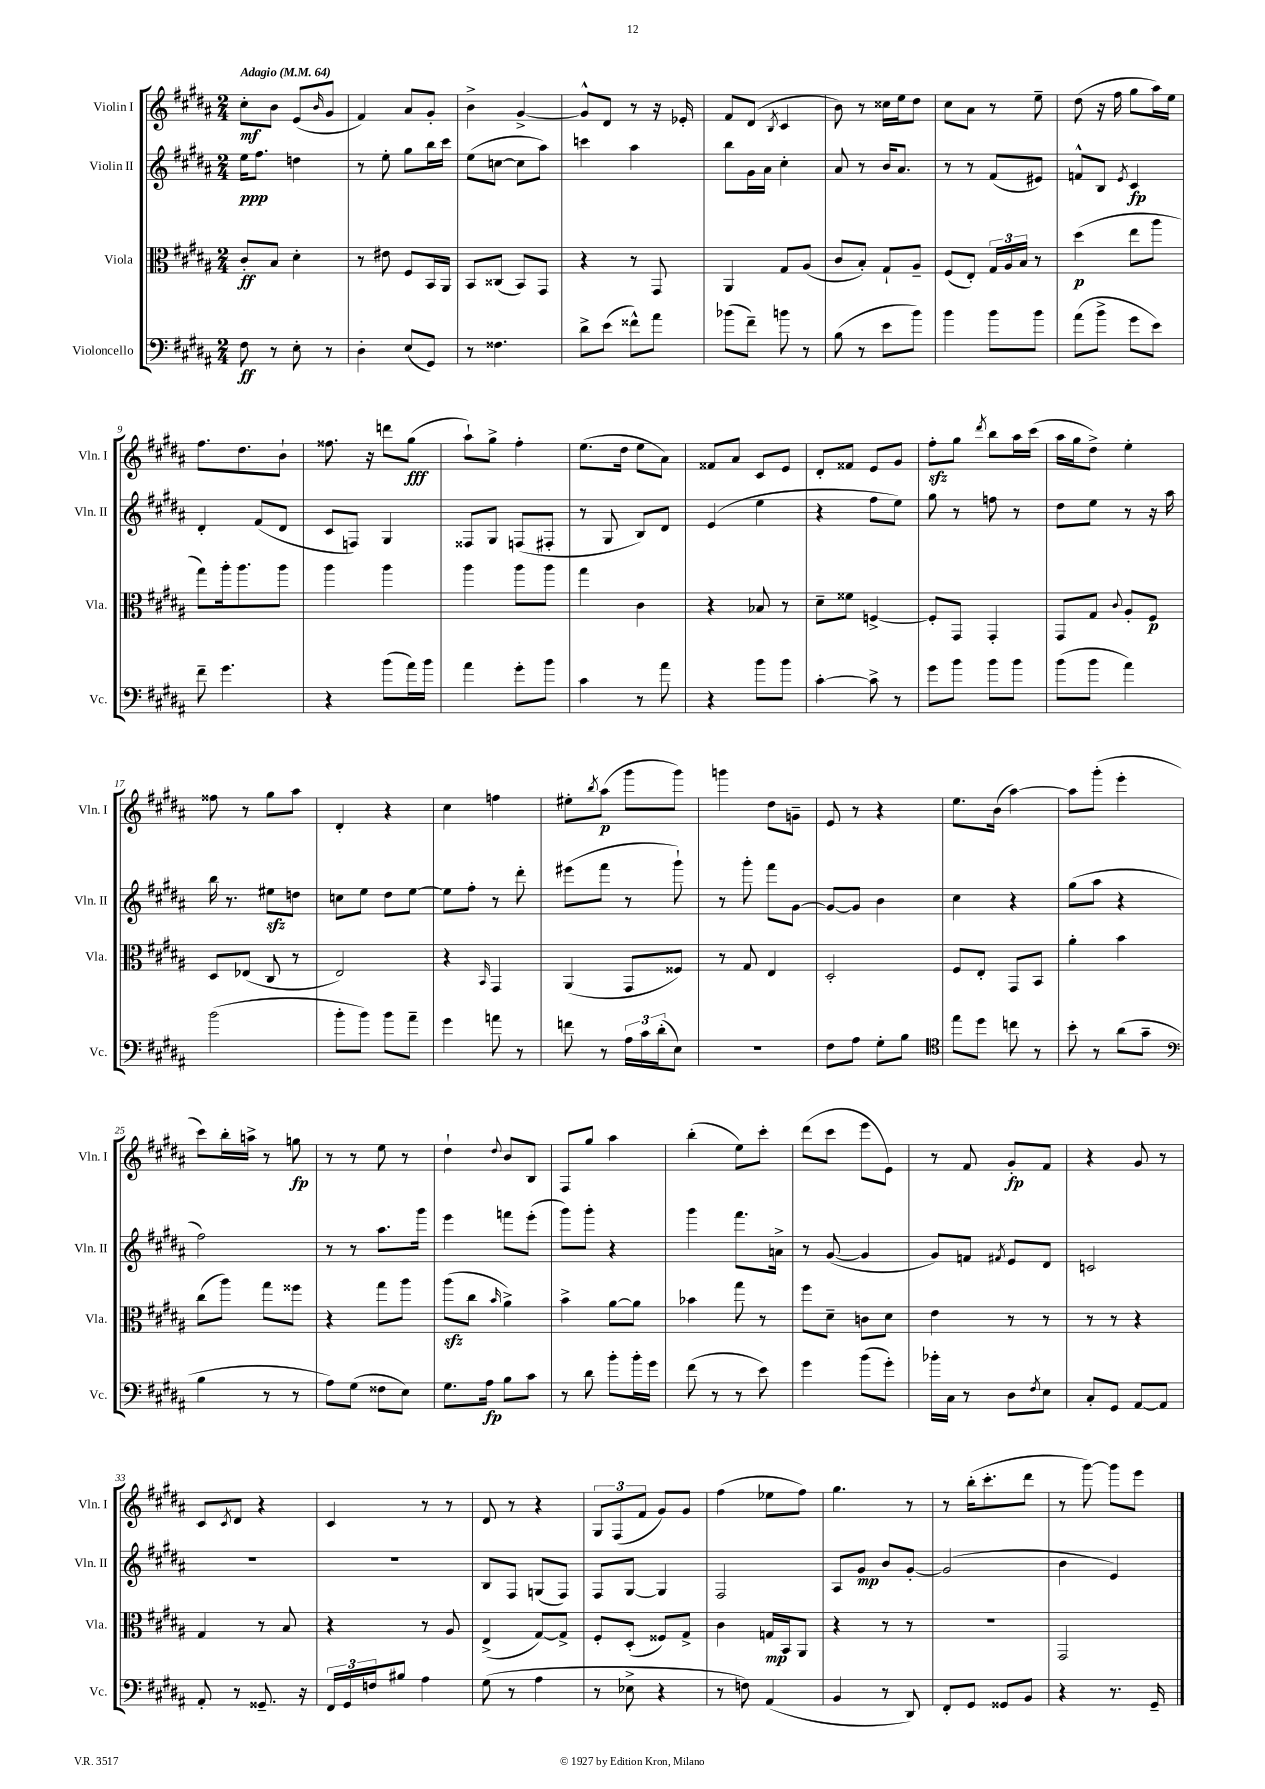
<<
\new StaffGroup <<
\new Staff = "s0" \with { instrumentName = "Violin I" shortInstrumentName = "Vln. I" } {
    \clef treble \key b \major \numericTimeSignature \time 2/4 \tempo "Adagio" 4 = 64
    cis''8-.\mf b'8 e'8( \grace { b'16 } gis'8 |
    fis'4) ais'8 gis'8-. |
    b'4-> gis'4~-> |
    gis'8-^ dis'8 r8 r16 ees'16-. |
    fis'8 dis'8( \acciaccatura { b8 } cis'4 |
    b'8) r8 cisis''16 e''16 dis''8 |
    cis''8 ais'8 r8 e''8-- |
    dis''8( r16 fis''16 gis''8 ais''16) e''16 |
    fis''8. dis''8. b'8-! |
    fisis''8. r16 d'''8 gis''8\fff( |
    ais''8-!) gis''8-> fis''4-. |
    e''8.( dis''16 e''8 ais'8) |
    fisis'8 ais'8 cis'8 e'8 |
    dis'8-. fisis'8 e'8 gis'8 |
    fis''8-.\sfz gis''8 \acciaccatura { dis'''8 } b''8 ais''16 cis'''16( |
    ais''16 gis''16 dis''8->) e''4-. |
    fisis''8 r8 gis''8 ais''8 |
    dis'4-. r4 |
    cis''4 f''4 |
    eis''8-. \acciaccatura { b''8 } ais''8\p( gis'''8 gis'''8) |
    g'''4 dis''8 g'8-- |
    e'8 r8 r4 |
    e''8. b'16( ais''4~) |
    ais''8 gis'''8-.( e'''4-. |
    cis'''8) b''16-. a''16-> r8 g''8\fp |
    r8 r8 e''8 r8 |
    dis''4-! \appoggiatura { dis''8 } b'8 b8 |
    fis8 gis''8 ais''4 |
    b''4-.( e''8) cis'''8-. |
    dis'''8( cis'''8 e'''8 e'8) |
    r8 fis'8 gis'8-.\fp fis'8 |
    r4 gis'8 r8 |
    cis'8 \acciaccatura { cis'8 } dis'8 r4 |
    cis'4 r8 r8 |
    dis'8 r8 r4 |
    \tuplet 3/2 { gis8 fis8( fis'8 } gis'8) gis'8 |
    fis''4( ees''8 fis''8) |
    gis''4. r8 |
    r8 b''16-.( cis'''8.-. dis'''8 |
    r8 gis'''8~) gis'''8 e'''8 \bar "|." |
}
\new Staff = "s1" \with { instrumentName = "Violin II" shortInstrumentName = "Vln. II" } {
    \clef treble \key b \major \numericTimeSignature \time 2/4
    e''16\ppp fis''8. d''4 |
    r8 e''8-. gis''8 b''16 cis'''16 |
    e''8( c''8~ c''8 ais''8) |
    c'''4 ais''4 |
    b''8 gis'16 ais'16 cis''4-. |
    ais'8 r8 b'16 ais'8. |
    r8 r8 fis'8( eis'8) |
    f'8-^ b8 \acciaccatura { e'8 } cis'4\fp |
    dis'4-. fis'8( dis'8 |
    cis'8 f8) gis4 |
    fisis8 gis8 f8( fis8-. |
    r8 gis8 b8) dis'8 |
    e'4( e''4 |
    r4 fis''8 e''8) |
    gis''8 r8 f''8 r8 |
    dis''8 e''8 r8 r16 ais''16 |
    b''16 r8. eis''8\sfz d''8 |
    c''8 e''8 dis''8 e''8~ |
    e''8 fis''8-. r8 dis'''8-. |
    eis'''8( fis'''8 r8 gis'''8-!) |
    r8 gis'''8-. fis'''8 gis'8~ |
    gis'8~ gis'8 b'4 |
    cis''4 r4 |
    gis''8( ais''8 r4 |
    fis''2) |
    r8 r8 ais''8. gis'''16 |
    e'''4 f'''8 e'''8-.( |
    gis'''8) gis'''8-. r4 |
    gis'''4 fis'''8. a'16-> |
    r8 gis'8~( gis'4 |
    gis'8) f'8 \acciaccatura { fis'8 } e'8 dis'8 |
    c'2 |
    R2 |
    R2 |
    b8 fis8 g8( fis8) |
    fis8 gis8~ gis4 |
    fis2 |
    ais8 gis'8\mp b'8 gis'8~-. |
    gis'2( |
    b'4 e'4) \bar "|." |
}
\new Staff = "s2" \with { instrumentName = "Viola" shortInstrumentName = "Vla." } {
    \clef alto \key b \major \numericTimeSignature \time 2/4
    cis'8-.\ff b8 dis'4-. |
    r8 eis'8 fis8 b,16 ais,16 |
    b,8 cisis8( b,8) gis,8 |
    r4 r8 gis,8 |
    ais,4 gis8 ais8( |
    cis'8 b8-.) gis8-! ais8-- |
    fis8( e8-.) \tuplet 3/2 { gis16 ais16 b16 } r8 |
    dis''4\p( e''8 ais''8 |
    gis''8) ais''16-. ais''8. ais''8 |
    ais''4 ais''4 |
    ais''4 ais''8 ais''8 |
    gis''4 cis'4 |
    r4 bes8 r8 |
    dis'8-- fisis'8 f4~-> |
    f8-. gis,8 gis,4-. |
    gis,8 gis8 \appoggiatura { cis'8 } ais8-. fis8\p |
    dis8 ees8( cis8 r8 |
    e2) |
    r4 \grace { b,16 } gis,4 |
    ais,4( gis,8 fisis8) |
    r8 gis8 e4 |
    dis2-. |
    fis8 e8-. gis,8 b,8 |
    ais'4-. b'4 |
    cis''8( ais''8) gis''8 fisis''8 |
    r4 gis''8 ais''8 |
    ais''8\sfz( cis''8 \grace { b'16 } ais'4->) |
    b'4-> ais'8~ ais'8 |
    bes'4 gis''8 r8 |
    fis''8 dis'8-- c'8 dis'8 |
    e'4 r8 r8 |
    r8 r8 r4 |
    gis4 r8 b8 |
    r4 r8 ais8 |
    e4->( gis8~) gis8-> |
    fis8-. dis8-.( fisis8) gis8-> |
    cis'4 g16\mp b,16 ais,8 |
    r4 r8 r8 |
    r2 |
    gis,2 \bar "|." |
}
\new Staff = "s3" \with { instrumentName = "Violoncello" shortInstrumentName = "Vc." } {
    \clef bass \key b \major \numericTimeSignature \time 2/4
    fis8\ff r8 e8-. r8 |
    dis4-. e8( gis,8) |
    r8 fisis4. |
    dis'8-> e'8( fisis'8-^) ais'8 |
    bes'8( fis'8--) b'8 r8 |
    b8( r8 e'8 b'8) |
    b'4 b'8 b'8 |
    ais'8( b'8-> gis'8 e'8) |
    fis'8-- gis'4. |
    r4 b'8( ais'16) b'16 |
    ais'4 gis'8-. b'8 |
    cis'4 r8 ais'8 |
    r4 b'8 b'8 |
    cis'4~-. cis'8-> r8 |
    gis'8 b'8 b'8 b'8 |
    b'8( b'8 ais'4) |
    b'2( |
    b'8-. b'8) b'8 ais'8-- |
    gis'4 a'8 r8 |
    f'8 r8 \tuplet 3/2 { ais16 cis'16 dis'16-.( } e8) |
    R2 |
    fis8 ais8 gis8-. b8 |
    \clef tenor e''8 dis''8 c''8 r8 |
    b'8-. r8 ais'8( gis'8-- |
    \clef bass b4 r8 r8 |
    ais8) gis8( fisis8 e8) |
    gis8. ais16\fp b8 cis'8 |
    r8 dis'8 b'8-. b'16-. gis'16 |
    fis'8( r8 r8 e'8) |
    gis'4 b'8( gis'8-.) |
    bes'16-. cis16 r8 dis8 \acciaccatura { fis8 } e8 |
    cis8-. gis,8 ais,8~ ais,8 |
    ais,8-. r8 gisis,8.-- r16 |
    \tuplet 3/2 { fis,16 gis,16 f16 } bis8 ais4 |
    gis8( r8 ais4 |
    r8 ees8-> r4 |
    r8 f8) ais,4( |
    b,4 r8 dis,8) |
    fis,8-. gis,8 gisis,8 b,8 |
    r4 r8. gis,16-- \bar "|." |
}
>>
>>
